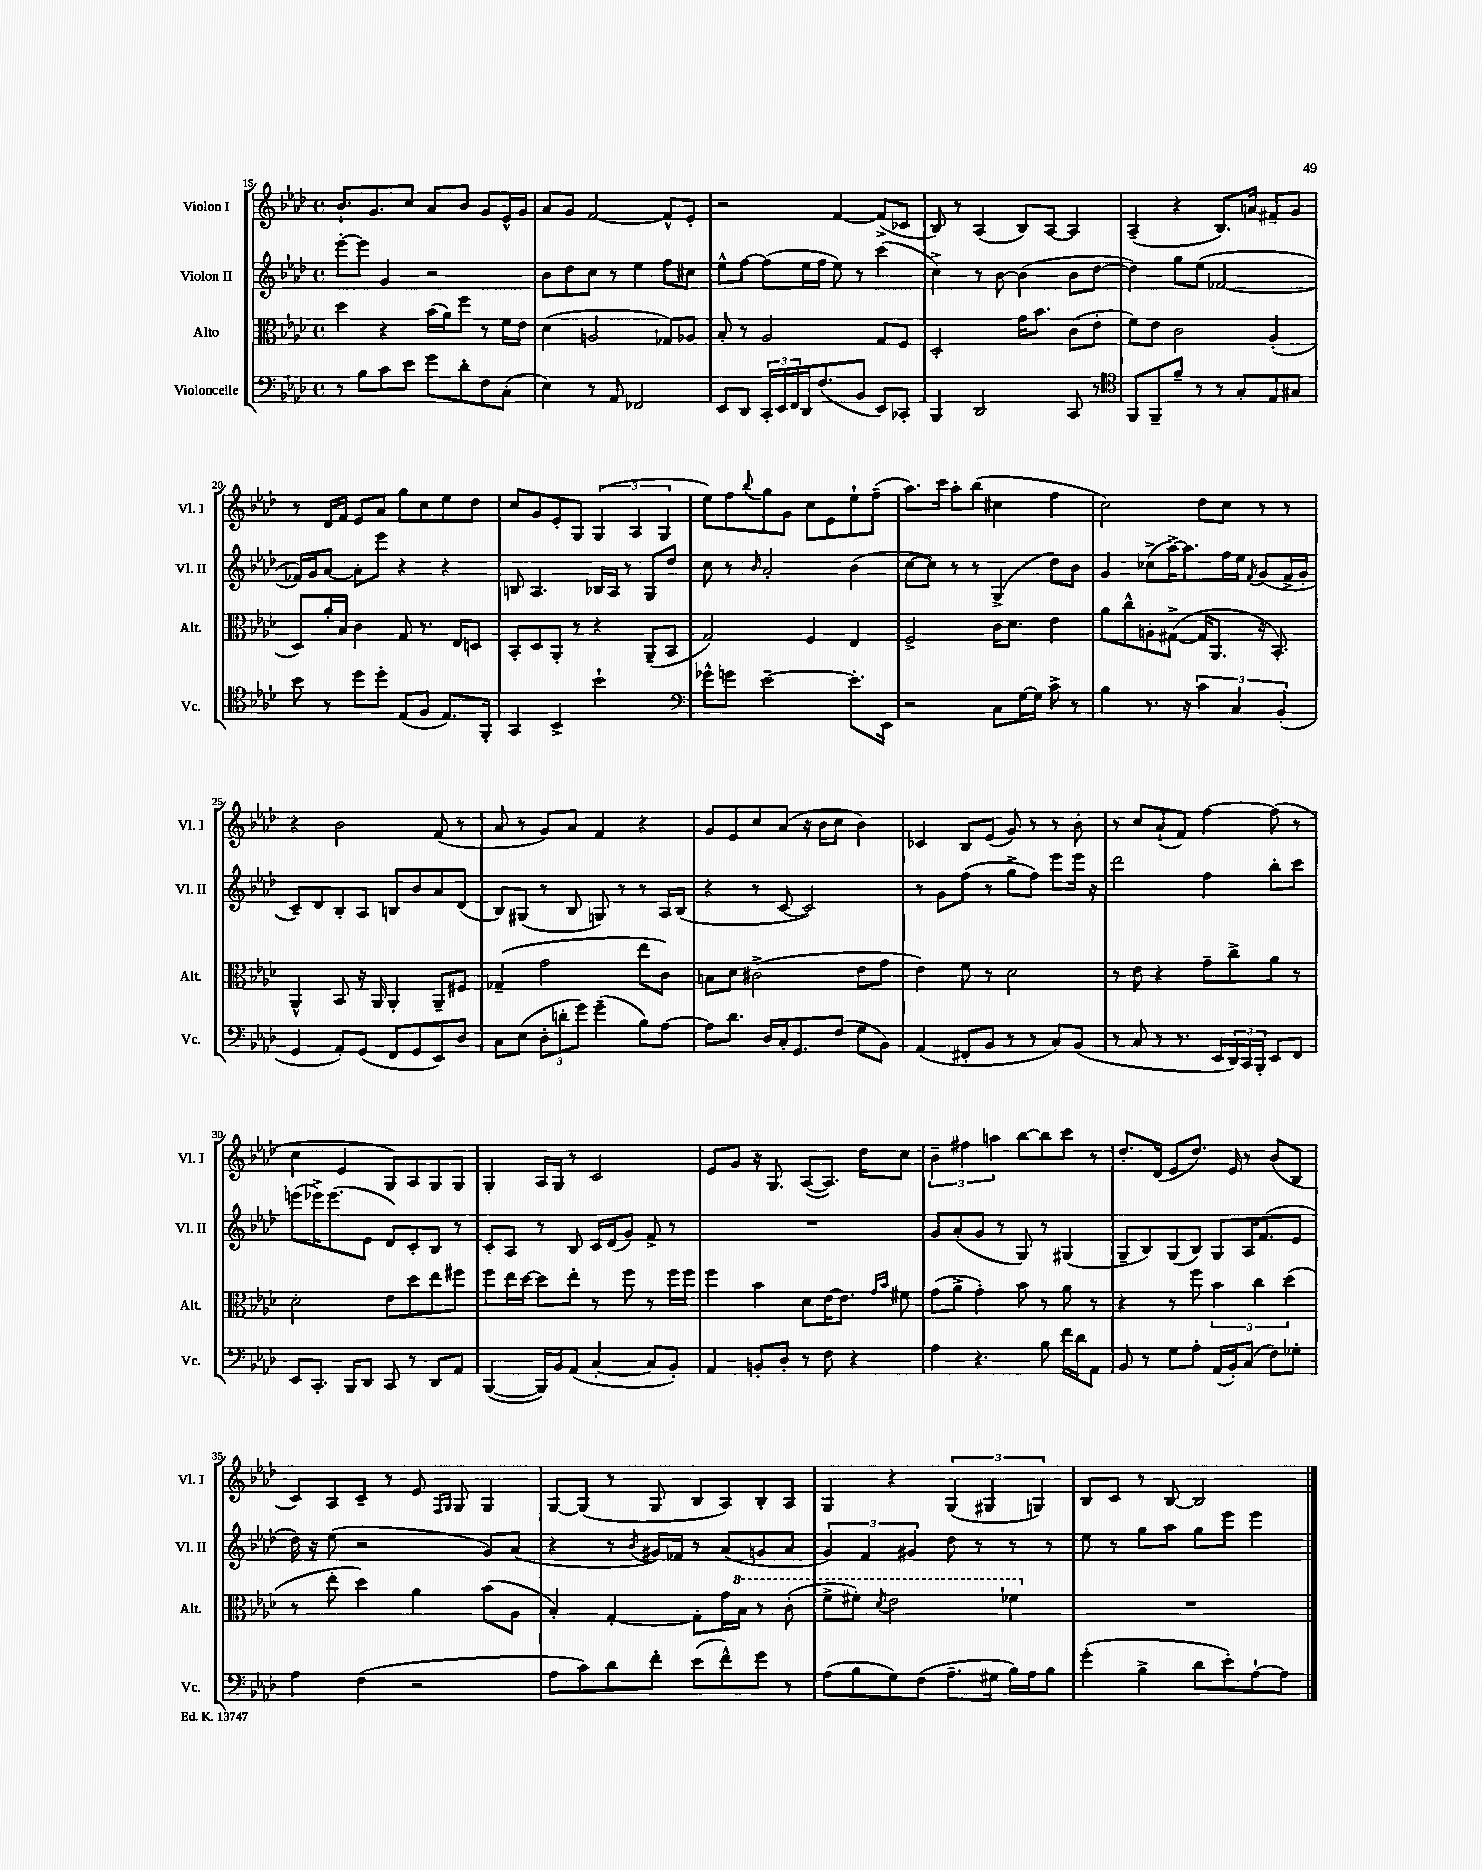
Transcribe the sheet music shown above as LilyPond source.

<<
\new StaffGroup <<
\new Staff = "s0" \with { instrumentName = "Violon I" shortInstrumentName = "Vl. I" } {
    \clef treble \key aes \major \defaultTimeSignature \time 4/4
    bes'8.-! g'8. c''8 aes'8 bes'8 g'8 ees'16-^ g'16 |
    aes'8 g'8 f'2~ f'8-^ ees'8-. |
    r2 f'4~ f'8->( ces'8 |
    bes8) r8 aes4( bes8) aes8~ aes4 |
    aes4--( r4 bes8.) a'16 fis'8-- g'8 |
    r8 des'16 f'16 ees'8 aes'8 g''8 c''8 ees''8 des''8 |
    c''8 g'8 ees'8-. g8 \tuplet 3/2 { g4( aes4 g4 } |
    ees''8) f''8 \appoggiatura { bes''8 } g''8 g'8 c''8 ees'8 ees''8-! f''8--( |
    aes''8.) c'''16 aes''8-. bes''8( cis''4 f''4 |
    c''2) des''8 c''8 r8 r8 |
    r4 bes'2 f'8( r8 |
    aes'8 r8 g'8) aes'8 f'4 r4 |
    g'8 ees'8 c''8 aes'8( r16 bes'16 c''8 bes'4) |
    ces'4 bes8 ees'8( g'8) r8 r8 bes'8-. |
    r8 c''8 aes'8-!( f'8) f''4~ f''8( r8 |
    c''4 ees'4 g8) aes8 g8 g8 |
    g4-. aes16 g16 r8 c'2 |
    ees'8 g'8 r16 g8. aes8~( aes8.) des''16 c''8 |
    \tuplet 3/2 { bes'4-- fis''4 a''4 } bes''8~ bes''8 c'''8 r8 |
    des''8.-. des'16( ees'8 des''8.) ees'16 r8 bes'8( bes8 |
    c'8) aes8 c'8-- r8 ees'8 \grace { f16 g16 } g8 g4 |
    g8~ g8( r8 g8 bes8 aes8) bes8-. aes8 |
    g4 r4 \tuplet 3/2 { g4( gis4 g4) } |
    bes8 c'8 r8 bes8~ bes2 \bar "|." |
}
\new Staff = "s1" \with { instrumentName = "Violon II" shortInstrumentName = "Vl. II" } {
    \clef treble \key aes \major \defaultTimeSignature \time 4/4
    ees'''8~-. ees'''8 g'4 r2 |
    bes'8 des''8 c''8 r8 ees''4 f''8 cis''8 |
    ees''8-^ f''8~ f''8( ees''16 f''16 ees''8) r8 c'''4( |
    c''4->) r8 bes'8~ bes'4( bes'8 des''8~ |
    des''4) g''8 ees''8( fes'2~ |
    fes'16) g'16 aes'8~ aes'8-. ees'''8 r4 r4 |
    b8 aes4. bes16 aes16 r8 g8 des''8 |
    c''8 r8 \grace { bes'16 } aes'2-. bes'4( |
    c''8~ c''8) r8 r8 g4->( des''8) bes'8 |
    g'4 ces''8->( aes''16~->) aes''8. f''16 ees''16 \acciaccatura { f'8 } g'8( f'16-> g'16-. |
    c'8--) des'8 bes8-. aes8 b8 bes'8 aes'8 des'8( |
    bes8) gis8( r8 bes8 g8) r8 r8 aes16 bes16( |
    r4 r8 c'8~ c'2) |
    r8 g'8 f''8( r8 g''8-> f''8) ees'''8 ees'''16 r16 |
    des'''2 f''4 bes''8-. c'''8 |
    e'''8( ees'''16->) ees'''8.( ees'8 des'8) c'8-. bes8 r8 |
    c'8-. aes8 r8 bes8 c'16 des'16( g'8) f'8-> r8 |
    R1 |
    g'8 aes'8-.( g'8 r8 g8) r8 gis4( |
    g8-- bes8) g8( bes8) g8 aes16 f'8.( ees'8 |
    des''16) r16 ees''8( r2 g'8) aes'8( |
    r4 r8 \acciaccatura { bes'8 } gis'16) fes'16 r8 aes'8( g'8 aes'8 |
    \tuplet 3/2 { g'4) f'4 gis'4 } des''8 r8 r8 r8 |
    ees''8 r8 g''8 aes''8 g''8 ees'''8 ees'''4 \bar "|." |
}
\new Staff = "s2" \with { instrumentName = "Alto" shortInstrumentName = "Alt." } {
    \clef alto \key aes \major \defaultTimeSignature \time 4/4
    des''4 r4 bes'16( aes'16) f''8 r8 f'16 ees'16 |
    des'4( a2 ges8) aes8 |
    bes8-. r8 aes2 g8 f8 |
    des2-. g'16 bes'8. c'8( ees'8-. |
    f'8) ees'8 c'2 aes4-.( |
    des8) aes'16-. bes16 c'4 g8 r8. ees16 d8 |
    bes,8-. des8 aes,8-. r8 r4 aes,8--( bes,8 |
    g2) f4 ees4 |
    f2-> c'16 des'8. ees'4 |
    aes'8 c''8-^ a8-. gis8~->( gis16 aes,8. r16 bes,8.-.) |
    aes,4-^ bes,8 r16 aes,16 aes,4-. aes,8-- fis8 |
    ges4--( g'2 ees''8 c'8) |
    b8 des'8 cis'2->( ees'8 g'8 |
    ees'4) f'8 r8 des'2 |
    r8 ees'8 r4 g'8-- c''8-> aes'8 r8 |
    des'2-. ees'8 des''8 ees''8 fis''8 |
    f''8 ees''16 des''16~ des''8 ees''8-. r8 f''8 r8 f''16 f''16 |
    f''4 bes'4 des'8 ees'16~ ees'8. \grace { g'16 bes'16 } fis'8 |
    g'8( aes'8-> g'4-.) bes'8 r8 aes'8 r8 |
    r4 r8 f''8 \tuplet 3/2 { bes'4 c''4 des''4( } |
    r8 ees''8-. des''4) aes'4 bes'8( aes8 |
    bes4-.) g4~-. g8-. g'16 \ottava #1 bes'16 r8 c''8-.( |
    f''8-> fis''8-.) \acciaccatura { des''8 } ees''2 fes''4 \ottava #0 |
    R1 \bar "|." |
}
\new Staff = "s3" \with { instrumentName = "Violoncelle" shortInstrumentName = "Vc." } {
    \clef bass \key aes \major \defaultTimeSignature \time 4/4
    r8 bes8 c'8 ees'8 g'8 des'8-. f8 c8-.( |
    ees4) r8 aes,8 fes,2 |
    ees,8 des,8 \tuplet 3/2 { c,16-. ees,16 f,16 } des,16 f8.( bes,8 ees,8) ces,8-. |
    bes,,4 des,2 c,8 r8 |
    \clef tenor f,8 f,8-- f'8-- r8 r8 g8-. ees8 gis8 |
    bes'8 r8 des''8 des''8-. ees8( f8 ees8.) f,16-. |
    g,4 bes,4-> bes'2-! |
    \clef bass ges'8-^ g'8 ees'2~-- ees'8.-. ees,16 |
    r2 c8 g16~ g16 c'8-> r8 |
    bes4 r8. r16 \tuplet 3/2 { c'4 c4 bes,4-.( } |
    g,4 aes,8-.) g,8( f,8 g,8 ees,8) des8 |
    c8 ees8( \tuplet 3/2 { des8-. d'8-. g'8) } g'4--( bes8) aes8~ |
    aes8 des'8. des16 c16-. g,8. f8( g8 bes,8) |
    aes,4( fis,8-. bes,8 r8 r8 c8) bes,8( |
    r8 c8 r8 r8. ees,16 \tuplet 3/2 { des,16) c,16 bes,,16-. } ees,8 f,8 |
    ees,8 c,8.-. bes,,16 des,8 c,8 r8 des,8 aes,8 |
    bes,,4~( bes,,16) bes,16 aes,8( c4~-. c8 bes,8-.) |
    aes,4 b,8-. des8-. r8 f8 r4 |
    aes4 r4. bes8 f'16 des'16 aes,8 |
    bes,8 r8 g8 aes8-. aes,16( bes,16-.) c8( f8) ges8-. |
    aes4 f4( r2 |
    aes8 c'8) des'8 f'8-. ees'8( f'8-^) g'8 r8 |
    aes8( bes8 g8) f8( aes8.-- gis16 bes16) aes16 bes8 |
    g'4-.( bes4-> des'8 ees'8-.) aes8~-! aes8 \bar "|." |
}
>>
>>
\layout { \context { \Score currentBarNumber = #15 } }
